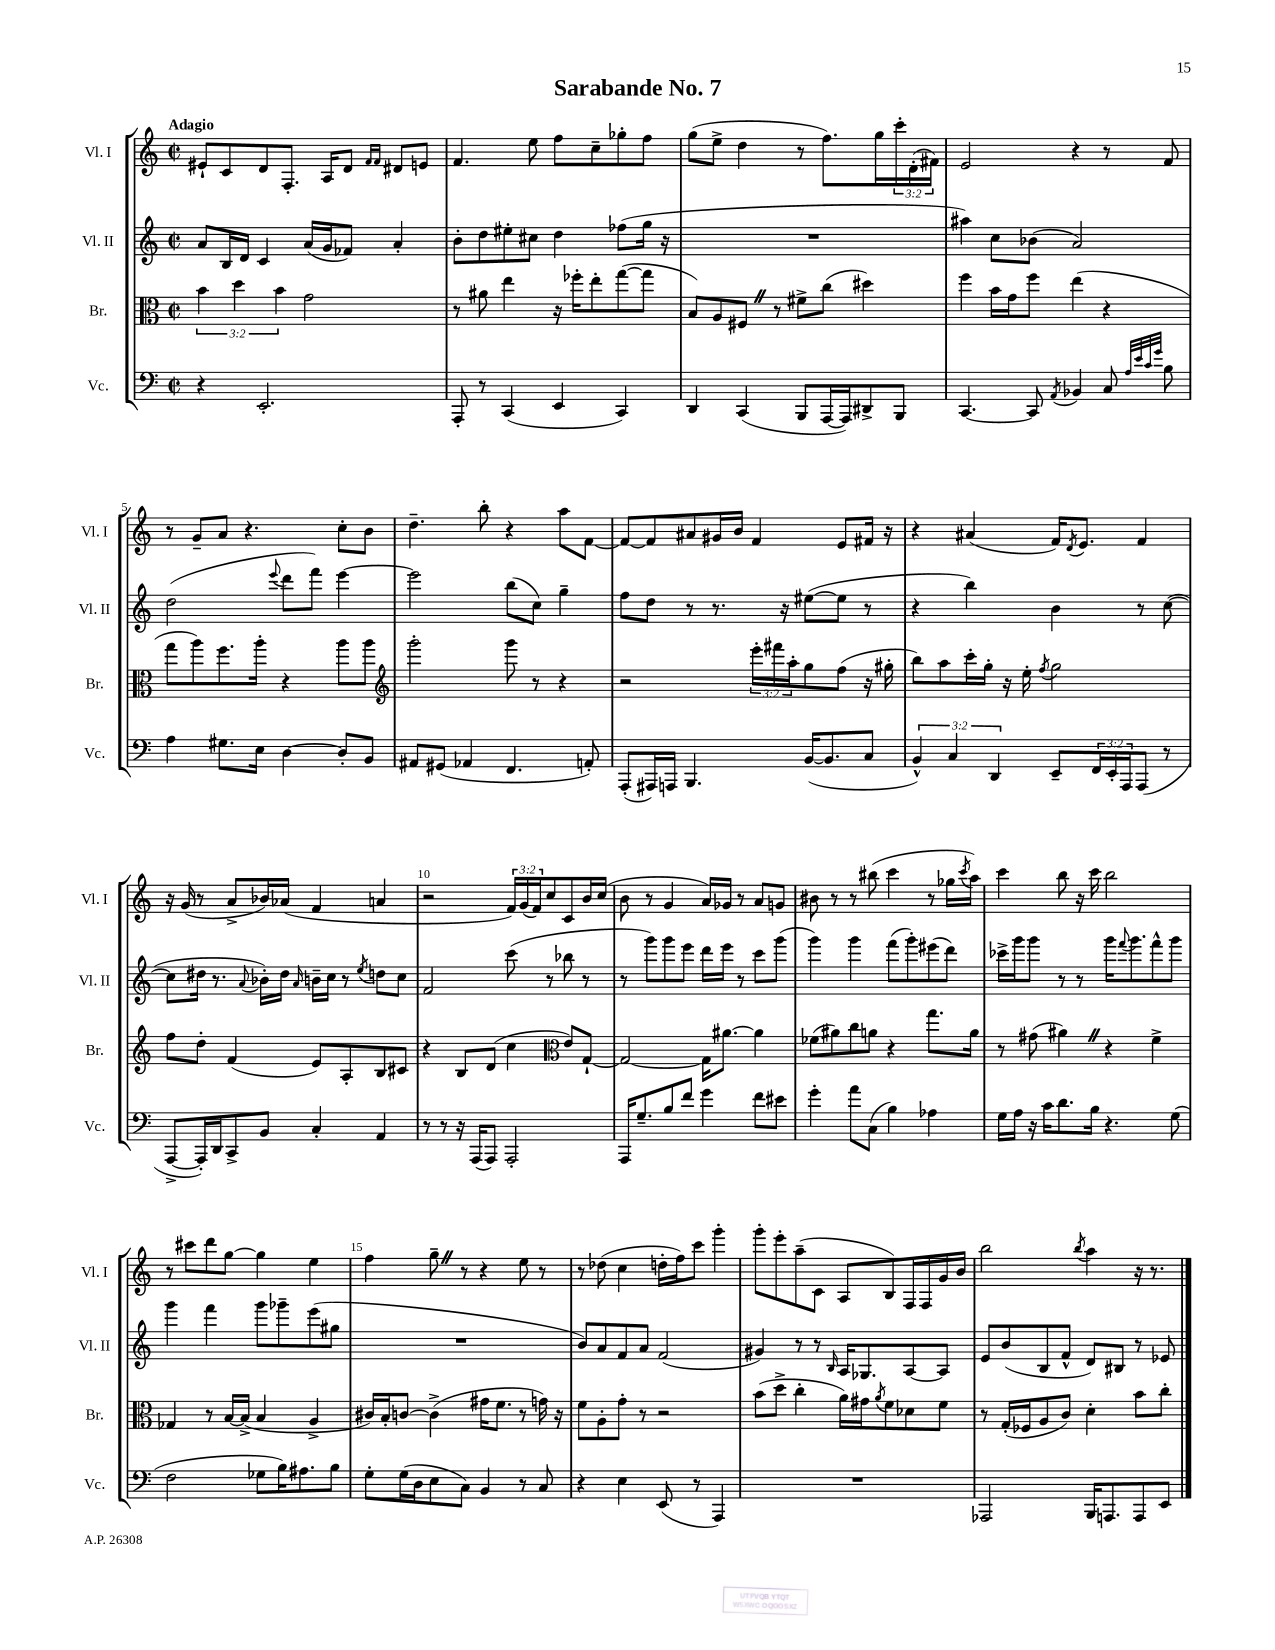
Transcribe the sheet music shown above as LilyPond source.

\header { title = "Sarabande No. 7" }
<<
\new StaffGroup <<
\new Staff = "s0" \with { instrumentName = "Vl. I" shortInstrumentName = "Vl. I" } {
    \clef treble \key c \major \defaultTimeSignature \time 2/2 \override Staff.TupletNumber.text = #tuplet-number::calc-fraction-text \tempo "Adagio"
    eis'8-! c'8 d'8 f8.-. a16 d'8 \grace { f'16 f'16 } dis'8 e'8 |
    f'4. e''8 f''8 c''8-- ges''8-. f''8 |
    g''8( e''8-> d''4 r8 f''8.) g''16 \tuplet 3/2 { c'''16-. d'16-.( fis'16) } |
    e'2 r4 r8 f'8 |
    r8 g'8-- a'8 r4. c''8-. b'8 |
    d''4.-- b''8-. r4 a''8 f'8~ |
    f'8~ f'8 ais'8 gis'16 b'16 f'4 e'8 fis'16 r16 |
    r4 ais'4( f'16) \acciaccatura { d'8 } e'8. f'4 |
    r16 g'16( r8 a'8-> bes'16) aes'16( f'4 a'4 |
    r2 \tuplet 3/2 { f'16) g'16( f'16) } c''8 c'8 b'16 c''16( |
    b'8 r8 g'4 a'16) ges'16 r8 a'8 g'8 |
    bis'8 r8 r8 bis''8( c'''4 r8 ges''16 \acciaccatura { c'''8 } a''16) |
    c'''4 b''8 r16 c'''16 b''2 |
    r8 cis'''8 d'''8 g''8~ g''4 e''4 |
    f''4 g''8-- \once \override BreathingSign.text = \markup { \musicglyph "scripts.caesura.straight" } \breathe r8 r4 e''8 r8 |
    r8 des''8( c''4 d''16-. f''16) c'''8 g'''4-. |
    g'''8-. e'''8-. a''8--( c'8 a8 b8) f16 f16 g'16 b'16 |
    b''2 \acciaccatura { b''8 } a''4 r16 r8. \bar "|." |
}
\new Staff = "s1" \with { instrumentName = "Vl. II" shortInstrumentName = "Vl. II" } {
    \clef treble \key c \major \defaultTimeSignature \time 2/2
    a'8 b16 d'16 c'4 a'16( g'16 fes'8) a'4-. |
    b'8-. d''8 eis''8-. cis''8 d''4 fes''8( g''16 r16 |
    R1 |
    ais''4) c''8 bes'8( a'2) |
    d''2( \appoggiatura { e'''8 } d'''8 f'''8) e'''4~ |
    e'''2 b''8( c''8) g''4-- |
    f''8 d''8 r8 r8. r16 eis''8~( eis''8 r8 |
    r4 b''4) b'4 r8 c''8~( |
    c''8 dis''16 r8. \appoggiatura { a'8 } bes'16-.) dis''16 \grace { a'16 } b'16-- c''16 r8 \acciaccatura { e''8 } d''8 c''8 |
    f'2 c'''8( r8 bes''8 r8 |
    r8 g'''8) g'''8 e'''8 d'''16 e'''16 r8 c'''8 g'''8( |
    g'''4) g'''4 f'''8( g'''8-.) eis'''8( d'''8) |
    ces'''16-> g'''16 g'''8 r8 r8 g'''16 \appoggiatura { f'''8 } g'''8. f'''8-^ g'''8 |
    g'''4 f'''4 g'''8 ges'''8-- e'''8( gis''8 |
    R1 |
    b'8) a'8 f'8 a'8 f'2( |
    gis'4) r8 r8 \grace { b16 } a16 ges8. a8~ a8 |
    e'8 b'8( b8 f'8-^ d'8) bis8 r8 ees'8 \bar "|." |
}
\new Staff = "s2" \with { instrumentName = "Br." shortInstrumentName = "Br." } {
    \clef alto \key c \major \defaultTimeSignature \time 2/2 \override Staff.TupletNumber.text = #tuplet-number::calc-fraction-text
    \tuplet 3/2 { b'4 d''4 b'4 } g'2 |
    r8 ais'8 e''4 r16 fes''16-. e''8-. g''8~( g''8 |
    b8) a8 fis8 \once \override BreathingSign.text = \markup { \musicglyph "scripts.caesura.straight" } \breathe r8 fis'8-> c''8( dis''4) |
    f''4 b'16 g'16 f''8 e''4( r4 |
    g''8 a''8) f''8. a''16-. r4 a''8 a''8 |
    \clef treble g'''2-. g'''8 r8 r4 |
    r2 \tuplet 3/2 { e'''16-. fis'''16 a''16-. } g''8 f''8( r16 gis''16-. |
    b''8) a''8 c'''16-. g''16-. r16 e''16-. \acciaccatura { f''8 } g''2 |
    f''8 d''8-. f'4( e'8) a8-. b8 cis'8 |
    r4 b8 d'8( c''4 \clef alto e'8) g8~-! |
    g2~ g16 ais'8.~ ais'4 |
    fes'8( ais'8) c''8 a'8 r4 g''8. a'16 |
    r8 gis'8( ais'4) \once \override BreathingSign.text = \markup { \musicglyph "scripts.caesura.straight" } \breathe r4 f'4-> |
    ges4 r8 b16~ b16->( b4 a4-> |
    cis'16) b16-. c'8~ c'4->( gis'16 f'8. r8 g'16) r16 |
    f'8 a8-. g'8-. r8 r2 |
    b'8( d''8-> c''4-. a'16) gis'16 \acciaccatura { a'8 } f'8 des'8 f'8 |
    r8 g16-.( fes16 a8 c'8) d'4-. b'8 c''8-. \bar "|." |
}
\new Staff = "s3" \with { instrumentName = "Vc." shortInstrumentName = "Vc." } {
    \clef bass \key c \major \defaultTimeSignature \time 2/2 \override Staff.TupletNumber.text = #tuplet-number::calc-fraction-text
    r4 e,2.-. |
    a,,8-. r8 c,4( e,4 c,4) |
    d,4 c,4( b,,8 a,,16~ a,,16) dis,8-> b,,8 |
    c,4.~ c,8 \acciaccatura { a,8 } bes,4 c8 \grace { a32 e'32 c'32 g'32 } b8 |
    a4 gis8. e16 d4~ d8-. b,8 |
    ais,8 gis,8( aes,4 f,4. a,8-.) |
    a,,8-.( ais,,16) a,,16 b,,4. b,16~( b,8. c8 |
    \tuplet 3/2 { b,4-^) c4 d,4 } e,8-- \tuplet 3/2 { f,16 e,16-. a,,16 } a,,8( r8 |
    a,,8~-> a,,16-.) d,16 c,8-> b,8 c4-. a,4 |
    r8 r8 r16 a,,16( a,,8) a,,2-. |
    a,,16 g8.-- b8 f'8 g'4 f'8 eis'8 |
    g'4-. a'8 c8( b4) aes4 |
    g16 a16 r16 c'16 d'8. b16 r4. g8( |
    f2 ges8 b16) ais8. b8 |
    g8-. g16( d16 e8 c8) b,4 r8 c8 |
    r4 e4 e,8( r8 a,,4) |
    R1 |
    aes,,2 b,,16 a,,8. a,,8 e,8 \bar "|." |
}
>>
>>
\layout { \context { \Score \override BarNumber.break-visibility = ##(#f #t #t) barNumberVisibility = #(every-nth-bar-number-visible 5) } }
